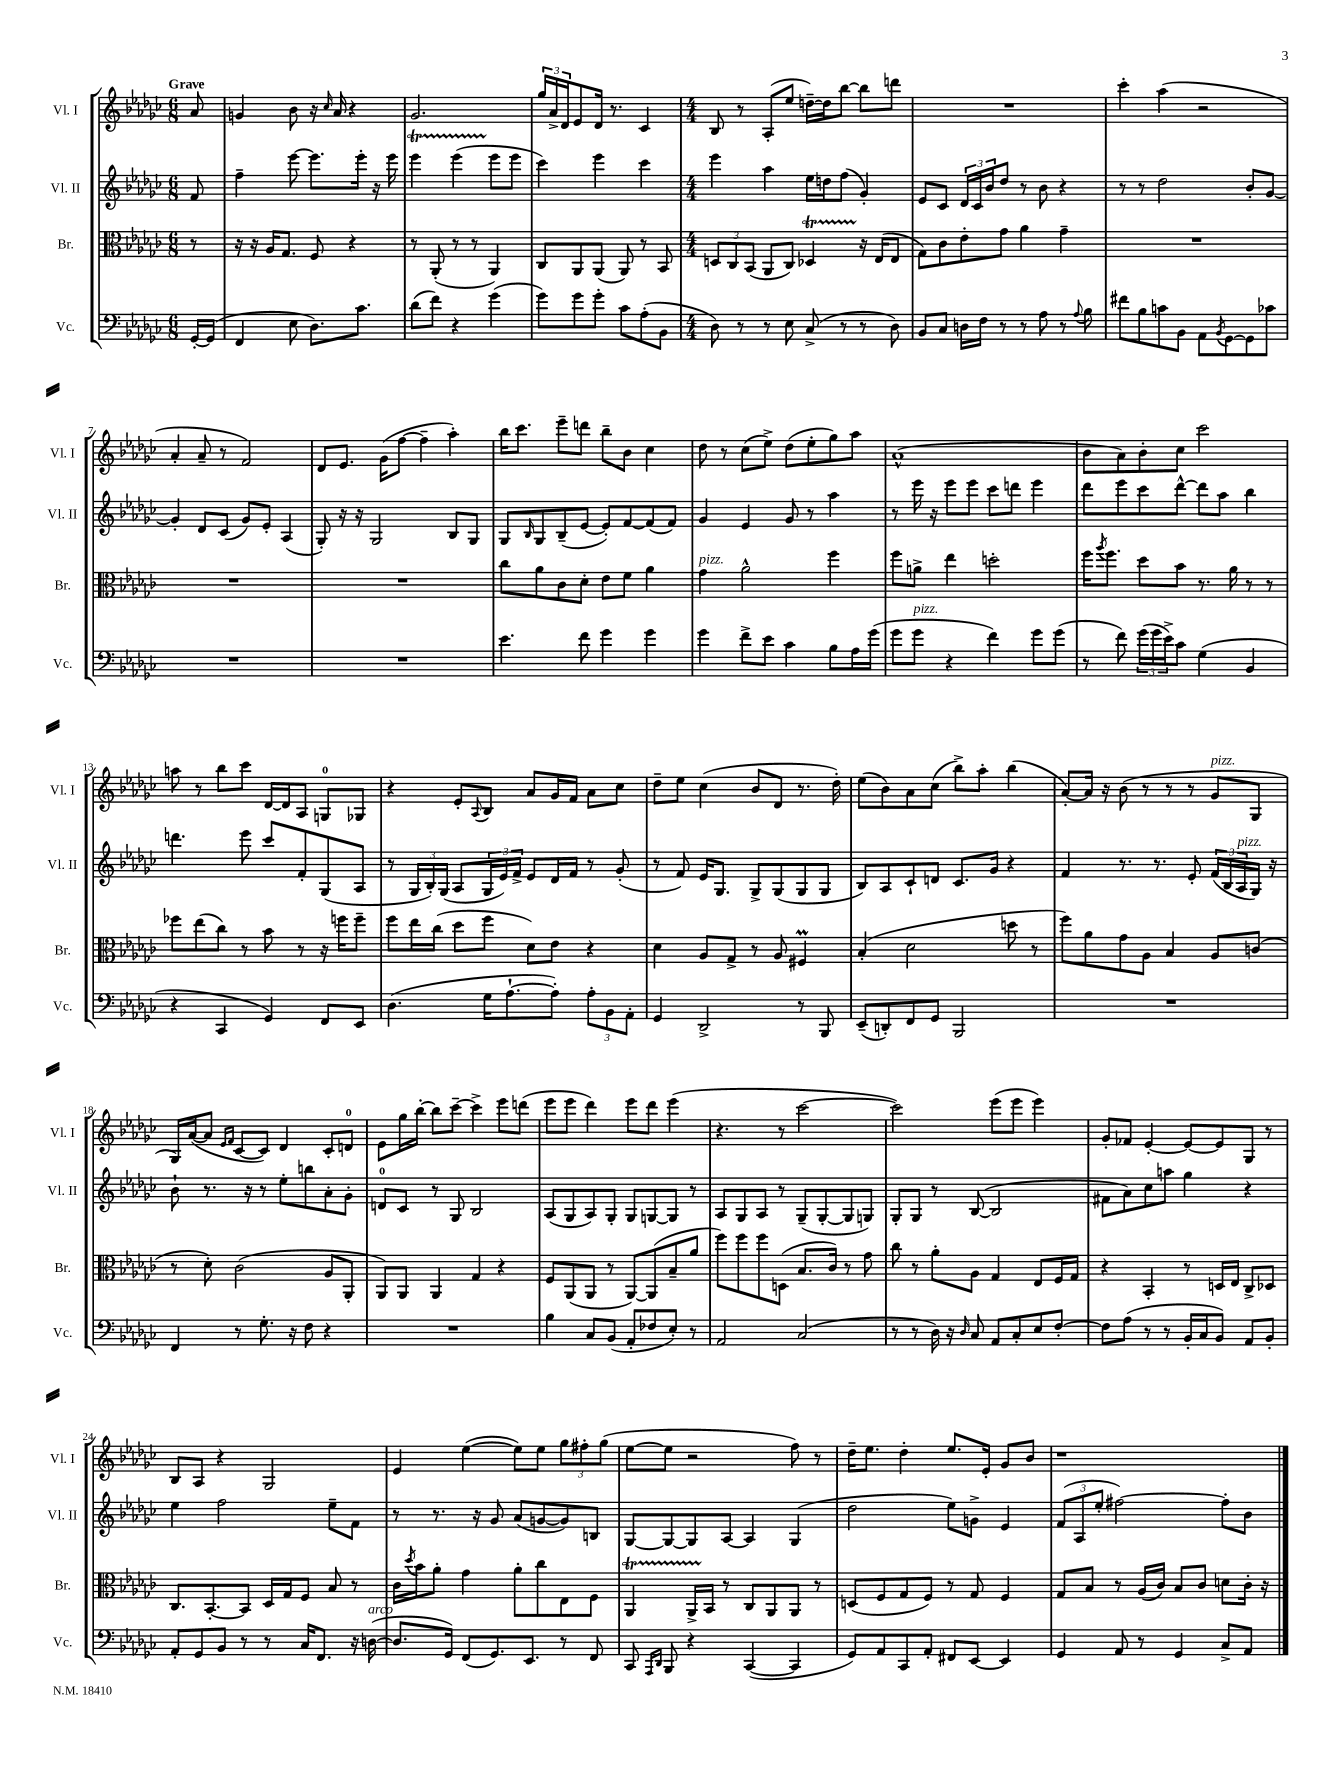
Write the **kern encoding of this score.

**kern	**kern	**kern	**kern
*staff4	*staff3	*staff2	*staff1
*clefF4	*clefC3	*clefG2	*clefG2
*k[b-e-a-d-g-c-]	*k[b-e-a-d-g-c-]	*k[b-e-a-d-g-c-]	*k[b-e-a-d-g-c-]
*M6/8	*M6/8	*M6/8	*M6/8
[16GG-'	8r	8f	8a-
(16GG-]	.	.	.
=	=	=	=
4FF	16r	4ff~	4g
.	16r	.	.
.	16A-	.	.
.	8.G-	.	.
8E-	.	[8eee-	8b-
8.D-)	8F	8.eee-]	16r
.	.	.	16qqcc-
.	.	.	16a-
.	4r	.	4r
8.c-	.	16eee-'	.
.	.	16r	.
.	.	16eee-	.
=	=	=	=
(8d-	8r	4eee-	2.g-
8f)	(8AA-'	.	.
4r	8r	(4eee-	.
.	8r	.	.
(4g-	4AA-)	8eee-	.
.	.	8eee-	.
=	=	=	=
8g-)	8C-	4ccc-)	24gg-
.	.	.	24a-^
.	.	.	24d-
8g-	8AA-	.	8e-
8g-'	(8AA-	4eee-	16d-
.	.	.	8.r
8c-	8AA-)	.	.
(8A-'	8r	4ccc-	4c-
8BB-	8BB-	.	.
=	=	=	=
*M4/4	*M4/4	*M4/4	*M4/4
8D-)	12D	4eee-	8B-
.	12C-	.	.
8r	.	.	8r
.	(12BB-	.	.
8r	8AA-	4aa-	(8A-'
8E-	8C-)	.	8ee-
(8C-^	4D-	16ee-	[16dd~)
.	.	16dd	16dd]
8r	.	(8ff	[8bb-
8r	16r	4g-')	8bb-]
.	(16E-	.	.
8D-)	8E-	.	8ddd
=	=	=	=
8BB-	8G-)	8e-	1r
8C-	8c-	8c-	.
16D	8e-'	24d-	.
.	.	24c-	.
16F	.	.	.
.	.	24b-	.
8r	8g-	8dd-	.
8r	4a-	8r	.
8A-	.	8b-	.
8r	4g-~	4r	.
8qqA-	.	.	.
8B-	.	.	.
=	=	=	=
8f#	1r	8r	4ccc-'
8B-	.	8r	.
8c	.	2dd-	(4aa-
8BB-	.	.	.
8AA-	.	.	2r
8qBB-	.	.	.
[8GG-	.	.	.
8GG-]	.	8b-'	.
8c-	.	[8g-	.
=	=	=	=
1r	1r	4g-']	4a-'
.	.	8d-	8a-~
.	.	(8c-	8r
.	.	8g-)	2f)
.	.	8e-'	.
.	.	(4A-	.
=	=	=	=
1r	1r	8G-')	8d-
.	.	16r	8.e-
.	.	16r	.
.	.	2G-	.
.	.	.	(16g-
.	.	.	[8ff
.	.	.	4ff~]
.	.	8B-	4aa-')
.	.	8G-	.
=	=	=	=
4.e-	8cc-	8G-	16bb-
.	.	.	8.ccc-
.	.	16qqB-	.
.	8a-	8G-	.
.	8c-	(8B-~	8eee-~
8f	8d-'	[8e-	8ddd
4g-	8e-	8e-'])	8bb-~
.	8f	[8f	8b-
4g-	4a-	(8f]	4cc-
.	.	8f)	.
=	=	=	=
4g-	4g-	4g-	8dd-
.	.	.	8r
8f^	2a-^^	4e-	(8cc-
8e-	.	.	8ee-^)
4c-	.	8g-	(8dd-
.	.	8r	8ee-'
8B-	4ff	4aa-	8gg-)
16A-	.	.	8aa-
(16g-	.	.	.
=	=	=	=
8g-	8ff	8r	(1a-^^
8g-	8a^	16eee-	.
.	.	16r	.
4r	4ee-	8eee-	.
.	.	8eee-	.
4f)	2dd'	8ccc-	.
.	.	8ddd	.
8g-	.	4eee-	.
(8g-	.	.	.
=	=	=	=
8r	16ff	8ddd-	8b-
.	8qaa-	.	.
.	8.ff	.	.
8f)	.	8eee-	8a-)
(24g-	8dd-	8ccc-	8b-'
24g-	.	.	.
24e-^)	.	.	.
8c-	8b-	[8ddd-^^	8cc-
(4G-	8.r	8ddd-]	2ccc-
.	.	8aa-	.
.	16a-	.	.
4BB-	8r	4bb-	.
.	8r	.	.
=	=	=	=
4r	8ff-	4.ddd	8aa
.	(8ee-	.	8r
4CC-	8cc-)	.	8bb-
.	8r	8eee-	8ccc-
4GG-)	8b-	8ccc-	[16d-
.	.	.	16d-]
.	8r	8f'	8A-
8FF	16r	(8G-	8G
.	16ff	.	.
8EE-	8ff~	8A-	8G-
=	=	=	=
(4.D-	8ff	8r	4r
.	16ee-	24G-	.
.	.	24B-')	.
.	(16cc-	.	.
.	.	(24G-	.
.	8dd-	8A-	8e-'
.	.	.	8qqA-
16G-	8ff	24G-	8B-
.	.	24e-)	.
[8.A-`	.	.	.
.	.	24f^	.
.	8d-)	8e-	8a-
8A-'])	8e-	16d-	16g-
.	.	16f	16f
12A-'	4r	8r	8a-
12BB-	.	.	.
.	.	(8g-'	8cc-
12AA-'	.	.	.
=	=	=	=
4GG-	4d-	8r	8dd-~
.	.	8f)	8ee-
2DD-^	8A-	16e-	(4cc-
.	.	8.G-	.
.	8G-^	.	.
.	8r	8G-^	8b-
.	8A-	(8G-	8d-
8r	4F#	8G-	8.r
8BBB-	.	8G-	.
.	.	.	16dd-')
=	=	=	=
(8EE-~	(4B-'	8B-)	(8ee-
8DD')	.	8A-	8b-)
8FF	2d-	8c-`	8a-
8GG-	.	8d	(8cc-
2BBB-	.	8.c-	8bb-^)
.	.	.	8aa-'
.	.	16g-	.
.	8dd	4r	(4bb-
.	8r	.	.
=	=	=	=
1r	8ff)	4f	[8a-')
.	8a-	.	16a-]
.	.	.	16r
.	8g-	8.r	(8b-
.	8A-	.	8r
.	.	8.r	.
.	4B-	.	8r
.	.	8e-'	8r
.	8A-	(24f	8g-
.	.	24B-	.
.	.	24A-	.
.	(8c	16G-)	8G-
.	.	16r	.
=	=	=	=
4FF	8r	8b-`	16G-)
.	.	.	([16a-
.	8d-')	8.r	8a-]
.	.	.	16qqe-
.	.	.	16qqf
8r	(2c-	.	[8c-
.	.	16r	.
8.G-'	.	8r	8c-])
.	.	8ee-'	4d-
16r	.	.	.
8F	.	8bb	.
4r	8A-	8a-'	8c-'
.	8AA-'	8g-'	8d
=	=	=	=
1r	8AA-)	8d	8e-
.	8AA-	8c-	16gg-
.	.	.	[16bb-'
.	4AA-	8r	8bb-]
.	.	8G-	[8ccc-~
.	4G-	2B-	4ccc-^]
.	4r	.	8eee-
.	.	.	(8ddd
=	=	=	=
4B-	8F	(8A-	8eee-
.	(8AA-	8G-	8eee-
8C-	8AA-	8A-)	4ddd-)
(8BB-	8r	8G-'	.
8AA-'	[8AA-)	8G-	8eee-
8F-	(8AA-]	[8G	8ddd-
8E-')	8B-~	8G]	(4eee-
8r	8a-	8r	.
=	=	=	=
2AA-	8ff)	8A-	4.r
.	8ff	8G-	.
.	8ff	8A-	.
.	(8D	8r	8r
(2C-	8.B-	(8G-~	[2ccc-
.	.	[8G-'	.
.	16c-)	.	.
.	8r	8G-]	.
.	8g-	8G)	.
=	=	=	=
8r	8cc-	8G-'	2ccc-])
8r	8r	8G-	.
16D-)	8a-'	8r	.
16r	.	.	.
16qqD-	.	.	.
8C-	8A-	([8B-	.
8AA-	4G-	2B-]	(8eee-
8C-'	.	.	8eee-
8E-	8E-	.	4eee-)
[8F'	16F	.	.
.	16G-	.	.
=	=	=	=
8F]	4r	8f#	8g-'
(8A-	.	8a-)	8f-
8r	4BB-'	8cc-	[4e-'
8r	.	8aa	.
16BB-'	8r	4gg-	8e-_
16C-	.	.	.
8BB-)	16D	.	8e-]
.	16E-	.	.
8AA-	8C-^	4r	8G-
8BB-'	8D-	.	8r
=	=	=	=
8AA-'	8.C-	4ee-	8B-
8GG-	.	.	8A-
.	[8.BB-'	.	.
8BB-	.	2ff	4r
8r	8BB-]	.	.
8r	16D-	.	2G-
.	16G-	.	.
16C-	8F	.	.
8.FF	.	.	.
.	8B-	8ee-~	.
16r	8r	8f	.
([16D	.	.	.
=	=	=	=
8.D]	16c-	8r	4e-
.	8qdd-	.	.
.	16b-	.	.
.	8a-'	8.r	.
16GG-)	.	.	.
(8FF	4g-	.	([4ee-
.	.	16r	.
8.GG-)	.	8g-	.
.	8a-'	(8a-	8ee-])
8.EE-	.	.	.
.	8cc-	[8g	8ee-
8r	8E-	8g])	12gg-
.	.	.	12ff#'
8FF	8F	8B	.
.	.	.	(12gg-
=	=	=	=
8CC-	4AA-	[8G-	[8ee-
16qqAAA-	.	.	.
16qqDD-	.	.	.
8BBB-	.	8G-_	8ee-]
4r	16AA-^	8G-]	2r
.	16BB-	.	.
.	8r	[8A-	.
([4CC-	8C-	4A-]	.
.	8AA-	.	.
4CC-]	8AA-	(4G-	8ff)
.	8r	.	8r
=	=	=	=
8GG-)	(8D	2dd-	16dd-~
.	.	.	8.ee-
8AA-	8F	.	.
8CC-	8G-	.	4dd-'
8AA-'	8F)	.	.
8FF#	8r	8ee-)	8.ee-
[8EE-	8G-	8g^	.
.	.	.	16e-'
4EE-]	4F	4e-	8g-
.	.	.	8b-
=	=	=	=
4GG-	8G-	(12f	1r
.	.	12A-	.
.	8B-	.	.
.	.	12ee-'	.
8AA-	8r	[2ff#)	.
8r	(16A-	.	.
.	16c-)	.	.
4GG-	8B-	.	.
.	8c-	.	.
8C-^	8d	8ff#']	.
8AA-	16c-'	8b-	.
.	16r	.	.
==	==	==	==
*-	*-	*-	*-
